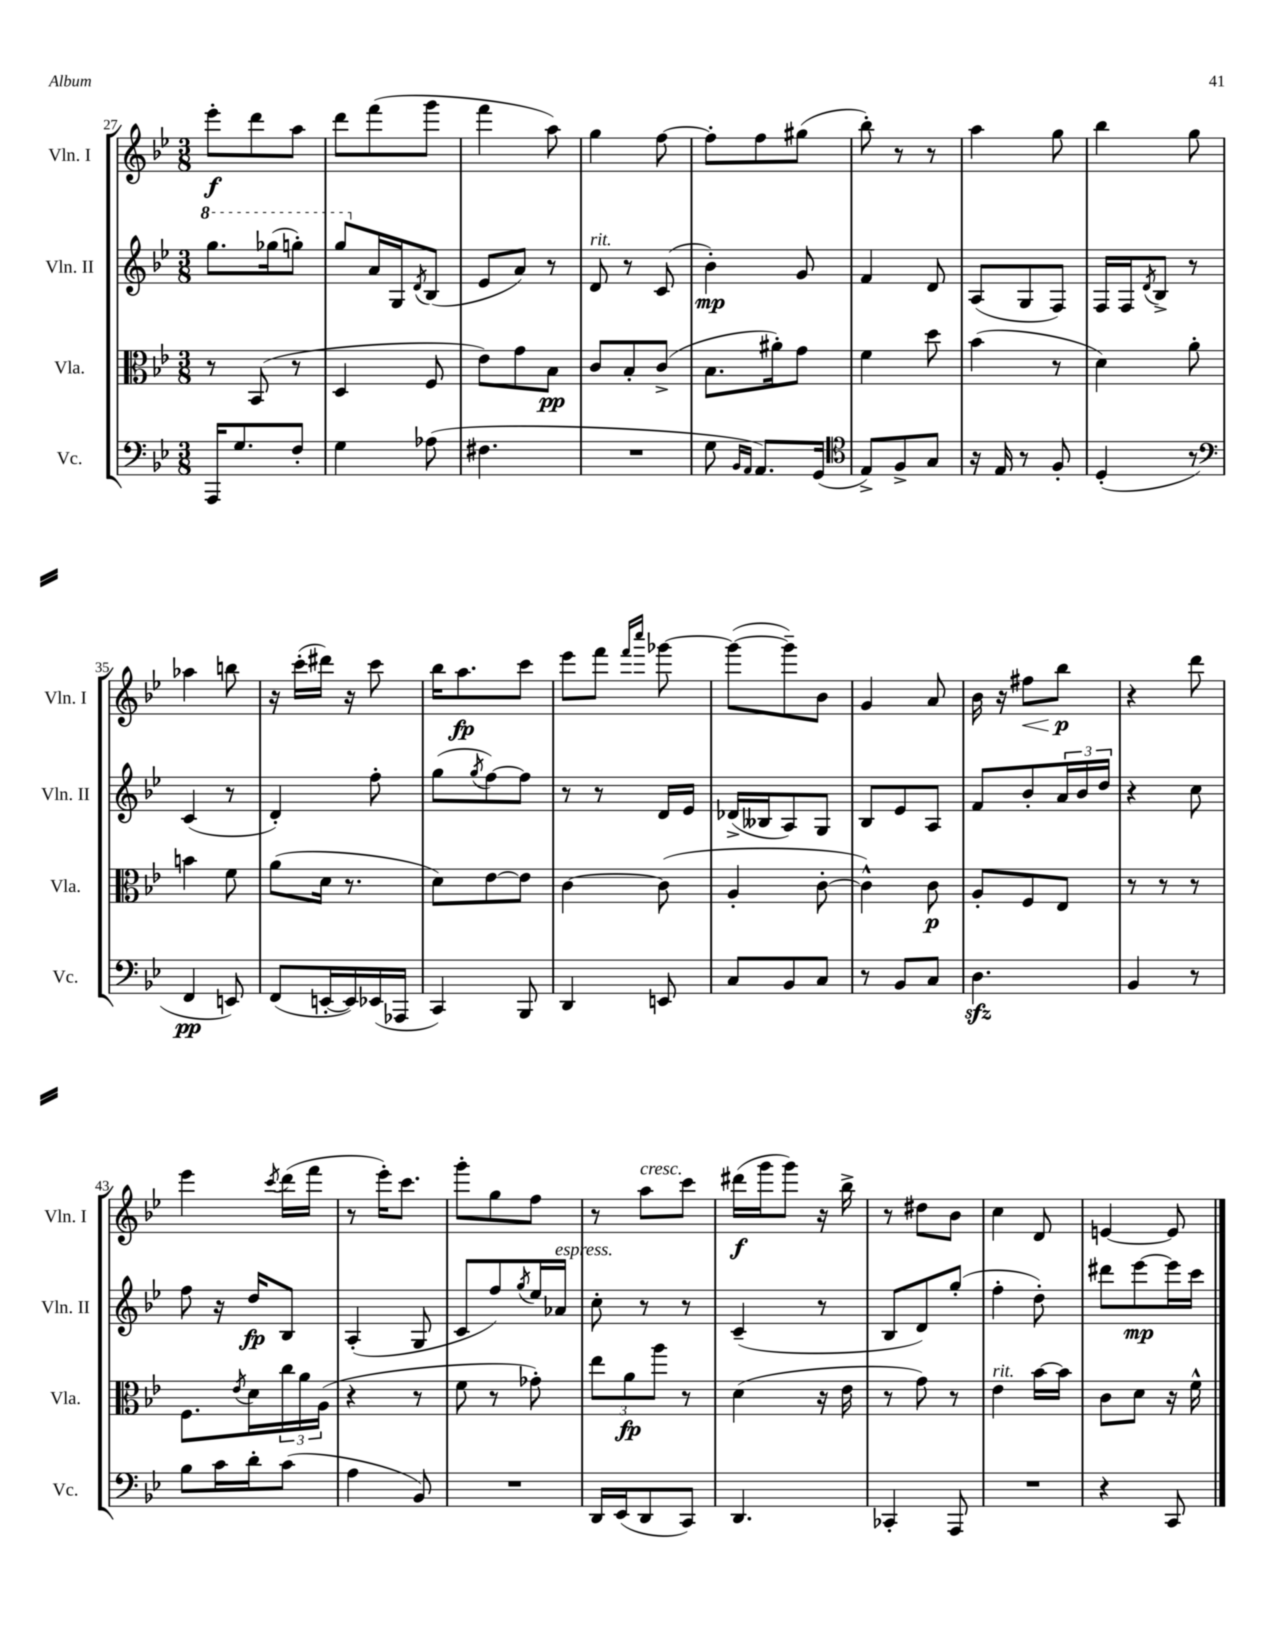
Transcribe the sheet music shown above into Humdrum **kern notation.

**kern	**kern	**kern	**kern
*staff4	*staff3	*staff2	*staff1
*clefF4	*clefC3	*clefG2	*clefG2
*k[b-e-]	*k[b-e-]	*k[b-e-]	*k[b-e-]
*M3/8	*M3/8	*M3/8	*M3/8
16AAA	8r	8.ggg	8eee-'
8.G	.	.	.
.	(8BB-	.	8ddd
.	.	(16ggg-	.
8F'	8r	8ggg')	8aa
=	=	=	=
4G	4D	8ggg	8ddd
.	.	16a	(8fff
.	.	16G	.
.	.	8qd	.
(8A-	8F	(8B-	8ggg
=	=	=	=
4.F#	8e-)	8e-	4fff
.	8g	8a)	.
.	8B-	8r	8aa)
=	=	=	=
4.r	8c	8d	4gg
.	8B-'	8r	.
.	(8c^	(8c	[8ff
=	=	=	=
8G	8.B-	4b-')	8ff']
16qqBB-	.	.	.
16qqAA	.	.	.
8.AA)	.	.	8ff
.	16a#')	.	.
.	8g	8g	(8gg#
(16GG	.	.	.
=	=	=	=
*clefC4	*	*	*
8E-^)	4f	4f	8bb-')
8F^	.	.	8r
8G	8dd	8d	8r
=	=	=	=
16r	(4b-	(8A	4aa
16E-	.	.	.
8r	.	8G	.
8F'	8r	8F)	8gg
=	=	=	=
(4D'	4d)	16F	4bb-
.	.	16F	.
.	.	8qd	.
.	.	8B-^	.
8r	8a'	8r	8gg
=	=	=	=
*clefF4	*	*	*
4FF	4b	(4c	4aa-
8EE)	8f	8r	8bb
=	=	=	=
(8FF	(8a	4d')	16r
.	.	.	(16ccc'
[16EE'	16d	.	16ddd#)
16EE])	8.r	.	16r
(16EE-	.	8ff'	8ccc
16AAA-	.	.	.
=	=	=	=
4CC)	8d)	(8gg	16bb-
.	.	.	8.aa
.	.	8qgg	.
.	[8e-	[8ff)	.
8BBB-	8e-]	8ff]	8ccc
=	=	=	=
4DD	[4c	8r	8eee-
.	.	8r	8fff
.	.	.	16qqfff
.	.	.	16qqcccc
8EE	(8c]	16d	[8ggg-
.	.	16e-	.
=	=	=	=
8C	4A'	(16d-^	(8ggg-_
.	.	16B--	.
8BB-	.	8A)	8ggg-~])
8C	[8c'	8G	8b-
=	=	=	=
8r	4c^^])	8B-	4g
8BB-	.	8e-	.
8C	8c	8A	8a
=	=	=	=
4.D	8A'	8f	16b-
.	.	.	16r
.	8F	8b-'	8ff#
.	8E-	24a	8bb-
.	.	24b-	.
.	.	24dd	.
=	=	=	=
4BB-	8r	4r	4r
.	8r	.	.
8r	8r	8cc	8ddd
=	=	=	=
8B-	8.F	8ff	4eee-
16c	.	16r	.
.	8qe-	.	.
16d'	16d	16dd	.
.	.	.	8qccc
(8c	24cc	8B-	(16ddd
.	24a	.	.
.	.	.	16fff
.	(24A	.	.
=	=	=	=
4A	4r	(4A'	8r
.	.	.	16eee-')
.	.	.	8.ccc
8BB-)	8r	8G	.
=	=	=	=
4.r	8f	8c	8ggg'
.	8r	8ff)	8gg
.	.	8qgg	.
.	8g-')	16ee-	8ff
.	.	16a-	.
=	=	=	=
16DD	12ee-	8cc'	8r
(16EE-	.	.	.
.	12a	.	.
8DD	.	8r	8aa
.	12aa	.	.
8CC)	8r	8r	8ccc
=	=	=	=
4.DD	(4d	(4c~	(16ddd#
.	.	.	16ggg
.	.	.	8ggg)
.	16r	8r	16r
.	16e-	.	16bb-^
=	=	=	=
4CC-'	8r	8B-	8r
.	8g)	8d)	8dd#
8AAA	8r	(8gg'	8b-
=	=	=	=
4.r	4e-	4ff'	4cc
.	[16b-	8dd')	8d
.	16b-]	.	.
=	=	=	=
4r	8c	8ddd#	[4e
.	8d	[8eee-	.
8CC	16r	16eee-]	8e]
.	16f^^	16ccc	.
==	==	==	==
*-	*-	*-	*-
